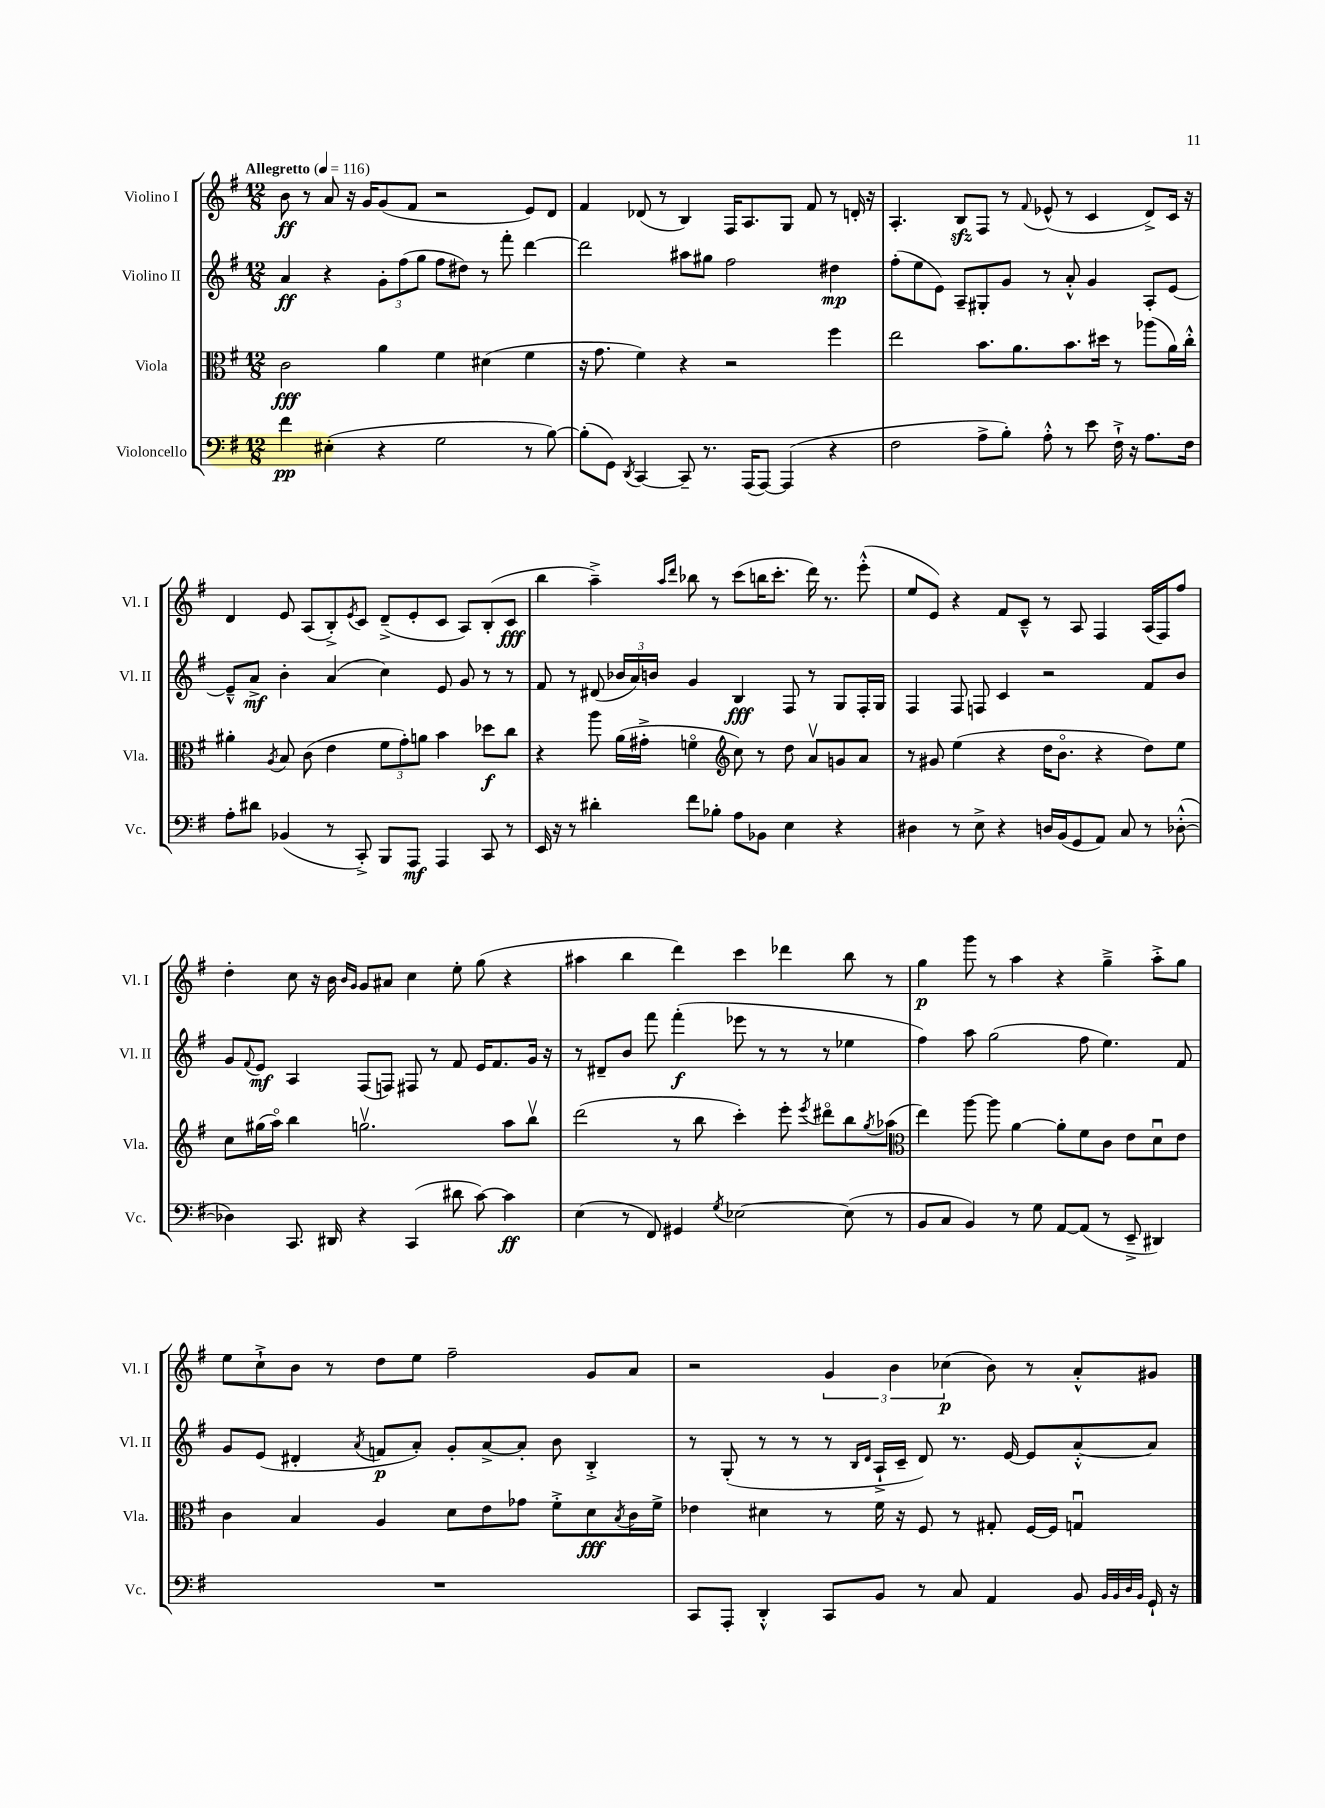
<<
\new StaffGroup <<
\new Staff = "s0" \with { instrumentName = "Violino I" shortInstrumentName = "Vl. I" } {
    \clef treble \key g \major \numericTimeSignature \time 12/8 \tempo "Allegretto" 4 = 116
    b'8\ff r8 a'8 r16 g'16 g'8( fis'8 r2 e'8) d'8 |
    fis'4 des'8( r8 b4) fis16 a8. g8 fis'8 r8 d'16-. r16 |
    a4.-. b8\sfz fis8 r8 \appoggiatura { fis'8 } ees'8-^( r8 c'4 d'8->) c'16 r16 |
    d'4 e'8 a8( b8-.->) \acciaccatura { e'8 } c'8 d'8--->( e'8-. c'8 a8) b8-.( c'8\fff |
    b''4 a''4--->) \grace { a''16 d'''16 } bes''8 r8 c'''8( b''16 c'''8.-. d'''16) r8. e'''8-.-^( |
    e''8 e'8) r4 fis'8 c'8---^ r8 a8 fis4 a16( fis16) fis''8 |
    d''4-. c''8 r16 b'16 \grace { b'16 g'16 } g'8 ais'8 c''4 e''8-. g''8( r4 |
    ais''4 b''4 d'''4) c'''4 des'''4 b''8 r8 |
    g''4\p g'''8 r8 a''4 r4 g''4---> a''8-.-> g''8 |
    e''8 c''8-!-> b'8 r8 d''8 e''8 fis''2-- g'8 a'8 |
    r2 \tuplet 3/2 { g'4 b'4 ces''4\p( } b'8) r8 a'8-.-^ gis'8 \bar "|." |
}
\new Staff = "s1" \with { instrumentName = "Violino II" shortInstrumentName = "Vl. II" } {
    \clef treble \key g \major \numericTimeSignature \time 12/8
    a'4\ff r4 \tuplet 3/2 { g'8-. fis''8( g''8 } fis''8 dis''8) r8 fis'''8-. d'''4~ |
    d'''2 ais''8 gis''8 fis''2 dis''4\mp |
    fis''8-.( e''8 e'8) a8-- gis8-. g'8 r8 a'8-.-^ g'4 a8-. e'8~ |
    e'8---^ a'8->\mf b'4-. a'4( c''4) e'8 g'8 r8 r8 |
    fis'8 r8 dis'8( \tuplet 3/2 { bes'16 a'16) b'16 } g'4 b4\fff fis8 r8 g8 fis16-. g16 |
    fis4 fis8 f8 c'4 r2 fis'8 b'8 |
    g'8 \appoggiatura { fis'8 } e'8\mf a4 fis8( f8) fis8 r8 fis'8 e'16 fis'8. g'16 r16 |
    r8 dis'8-- b'8 fis'''8 fis'''4-.\f( ees'''8 r8 r8 r8 ees''4 |
    fis''4) a''8 g''2( fis''8 e''4.) fis'8 |
    g'8 e'8( dis'4-. \acciaccatura { a'8 } f'8\p a'8-.) g'8-. a'8~-> a'8-. b'8 b4-.-> |
    r8 g8-.( r8 r8 r8 \grace { b16 d'16 } a16-!-> c'16-- d'8) r8. e'16~ e'8 a'8~-.-^ a'8 \bar "|." |
}
\new Staff = "s2" \with { instrumentName = "Viola" shortInstrumentName = "Vla." } {
    \clef alto \key g \major \numericTimeSignature \time 12/8
    c'2\fff a'4 fis'4 dis'4( fis'4 |
    r16 g'8. fis'4) r4 r2 fis''4 |
    e''2 b'8. a'8. b'8. dis''16 r8 aes''8( a'16) c''16-.-^ |
    ais'4-. \acciaccatura { a8 } b8 c'8( e'4 \tuplet 3/2 { fis'8 g'8-.) a'8 } b'4 des''8\f c''8 |
    r4 a''8 a'16( gis'16-.-> f'4\flageolet \clef treble c''8) r8 d''8 a'8\upbow g'8 a'8 |
    r8 gis'8 e''4( r4 d''16 b'8.\flageolet r4 d''8) e''8 |
    c''8 gis''16( a''16\flageolet) b''4 g''2.\upbow a''8 b''8\upbow |
    d'''2( r8 b''8 c'''4-.) e'''8-. \acciaccatura { e'''8 } dis'''8\flageolet b''8 \acciaccatura { g''8 } aes''8( |
    \clef alto e''4) a''8~ a''8 a'4~ a'8-. fis'8 c'8 e'8 d'8\downbow e'8 |
    c'4 b4 a4 d'8 e'8 ges'8 fis'8-.-> d'8\fff \acciaccatura { b8 } c'16 fis'16-> |
    ees'4 dis'4 r8 fis'16 r16 fis8 r8 gis8-. fis16~ fis16 g4\downbow \bar "|." |
}
\new Staff = "s3" \with { instrumentName = "Violoncello" shortInstrumentName = "Vc." } {
    \clef bass \key g \major \numericTimeSignature \time 12/8
    fis'4\pp eis4-.( r4 g2 r8 b8~) |
    b8-.( g,8) \acciaccatura { d,8 } c,4~ c,8-- r8. a,,16( a,,8~) a,,4( r4 |
    fis2 a8-> b8-.) a8-.-^ r8 e'8 fis16-!-> r16 a8. fis16 |
    a8-. dis'8 bes,4( r8 c,8-.->) b,,8 a,,8\mf a,,4 c,8 r8 |
    e,16 r16 r8 dis'4-. fis'8 bes8-. a8 bes,8 e4 r4 |
    dis4 r8 e8-> r4 d16 b,16( g,8 a,8) c8 r8 des8~-.-^( |
    des4) c,8. dis,16 r4 c,4( dis'8 c'8~) c'4\ff |
    e4( r8 fis,8) gis,4 \acciaccatura { g8 } ees2~ ees8( r8 |
    b,8 c8 b,4) r8 g8 a,8~ a,8( r8 e,8---> dis,4) |
    R1. |
    c,8 a,,8-. d,4-.-^ c,8 b,8 r8 c8 a,4 b,8 \grace { b,32 b,32 d32 b,32 } g,16-! r16 \bar "|." |
}
>>
>>
\layout { \context { \Score \remove "Bar_number_engraver" } }
